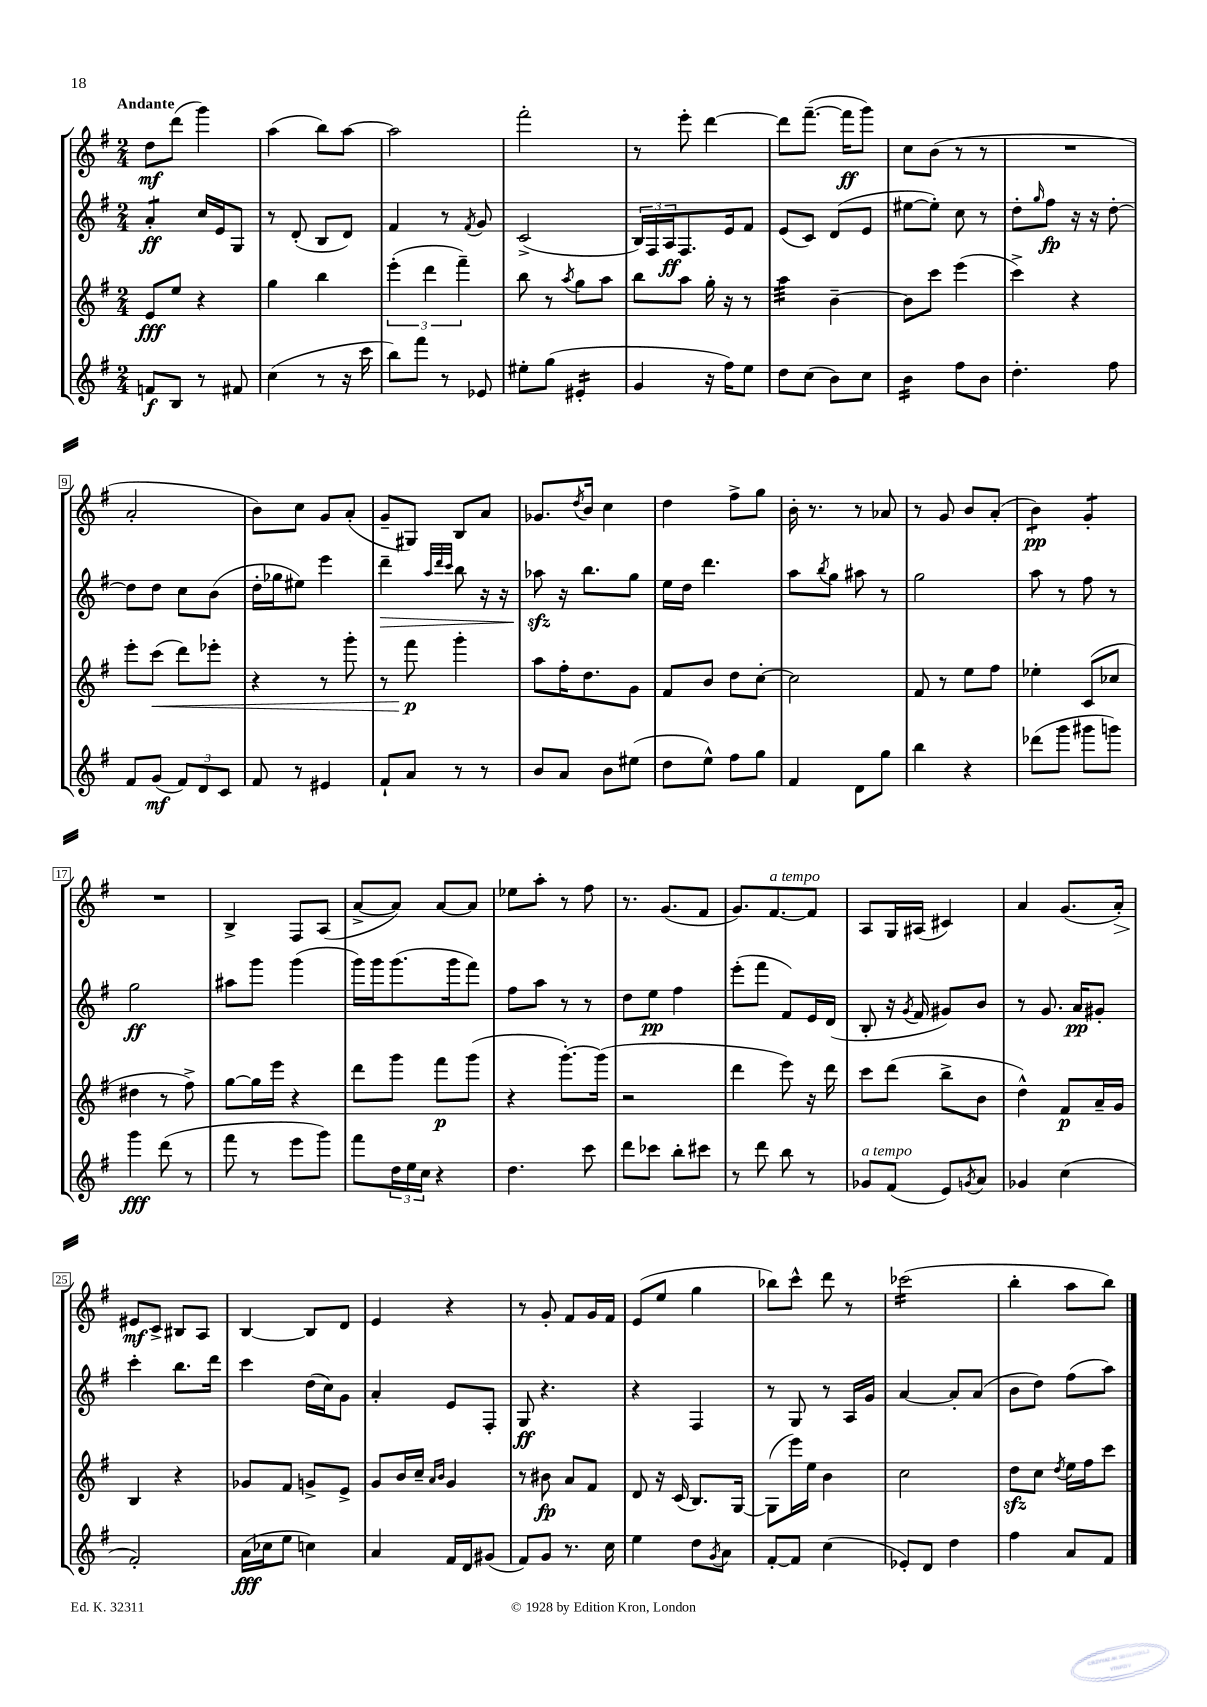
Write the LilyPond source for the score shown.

<<
\new StaffGroup <<
\new Staff = "s0" {
    \clef treble \key g \major \numericTimeSignature \time 2/4 \tempo "Andante"
    d''8\mf d'''8( g'''4) |
    a''4( b''8) a''8~ |
    a''2 |
    fis'''2-. |
    r8 e'''8-. d'''4~ |
    d'''8 fis'''8.~--( fis'''16\ff g'''8) |
    c''8 b'8( r8 r8 |
    R2 |
    a'2-. |
    b'8) c''8 g'8 a'8-.( |
    g'8-- gis8) b8 a'8 |
    ges'8. \acciaccatura { d''8 } b'16 c''4 |
    d''4 fis''8-> g''8 |
    b'16-. r8. r8 aes'8 |
    r8 g'8 b'8 a'8-.( |
    b'4:8\pp) g'4:8-. |
    R2 |
    b4-> fis8 a8( |
    a'8~-> a'8) a'8~ a'8 |
    ees''8 a''8-. r8 fis''8 |
    r8. g'8.( fis'8 |
    g'8.) fis'8.~^\markup { \italic "a tempo" } fis'8 |
    a8 g16 ais16( cis'4) |
    a'4 g'8.( a'16-.\>) |
    eis'8\mf\! c'8-> bis8 a8 |
    b4~ b8 d'8 |
    e'4 r4 |
    r8 g'8-. fis'8 g'16 fis'16 |
    e'8( e''8 g''4 |
    bes''8) c'''8-^ d'''8 r8 |
    ces'''2:16( |
    b''4-. a''8 b''8) \bar "|." |
}
\new Staff = "s1" {
    \clef treble \key g \major \numericTimeSignature \time 2/4
    a'4:8-.\ff c''16 e'16 g8 |
    r8 d'8-.( b8 d'8) |
    fis'4 r8 \acciaccatura { fis'8 } g'8 |
    c'2->( |
    \tuplet 3/2 { b16) fis16 a16\ff } fis8. e'16 fis'8 |
    e'8( c'8) d'8( e'8 |
    eis''8~ eis''8-.) c''8 r8 |
    d''8-. \grace { g''16 } fis''8\fp r16 r16 d''8~-. |
    d''8 d''8 c''8 b'8( |
    d''16-. ges''16 eis''8) e'''4 |
    d'''4--\> \grace { a''32 d'''32 c'''32 } b''8 r16 r16 |
    aes''8\sfz\! r16 b''8. g''8 |
    e''16 d''16 d'''4. |
    a''8 \acciaccatura { b''8 } g''8 ais''8 r8 |
    g''2 |
    a''8 r8 fis''8 r8 |
    g''2\ff |
    ais''8 g'''8 g'''4( |
    g'''16) g'''16 g'''8.( g'''16 fis'''8) |
    fis''8 a''8 r8 r8 |
    d''8 e''8\pp fis''4 |
    e'''8-.( fis'''8 fis'8) e'16 d'16( |
    b8-. r16 \acciaccatura { g'8 } fis'16 gis'8) b'8 |
    r8 g'8. a'16\pp gis'8-. |
    c'''4-. b''8. d'''16 |
    c'''4 d''16( c''16) g'8 |
    a'4-. e'8 fis8-. |
    g8\ff r4. |
    r4 fis4 |
    r8 g8 r8 a16 g'16 |
    a'4~ a'8-. a'8( |
    b'8 d''8) fis''8( a''8) \bar "|." |
}
\new Staff = "s2" {
    \clef treble \key g \major \numericTimeSignature \time 2/4
    e'8\fff e''8 r4 |
    g''4 b''4 |
    \tuplet 3/2 { e'''4-.( d'''4 fis'''4--) } |
    b''8 r8 \acciaccatura { a''8 } g''8 a''8 |
    b''8 a''8 g''16-. r16 r8 |
    a''4:32 b'4~-- |
    b'8 c'''8 e'''4( |
    c'''4->) r4 |
    e'''8-. c'''8\<( d'''8) ees'''8-. |
    r4 r8 g'''8-. |
    r8 fis'''8\p\! g'''4-. |
    a''8 fis''16-. d''8. g'8 |
    fis'8 b'8 d''8 c''8~-. |
    c''2 |
    fis'8 r8 e''8 fis''8 |
    ees''4-. c'8( ces''8 |
    dis''4 r8 fis''8->) |
    g''8~ g''16 e'''16 r4 |
    d'''8 g'''8 fis'''8\p g'''8( |
    r4 g'''8.~-.) g'''16( |
    r2 |
    d'''4 e'''8) r16 d'''16 |
    c'''8 d'''8( b''8-> b'8 |
    d''4-^) fis'8\p a'16-- g'16 |
    b4 r4 |
    ges'8 fis'8 g'8-> e'8-> |
    g'8 b'16 c''16-- \grace { a'16 b'16 } g'4 |
    r8 bis'8\fp a'8 fis'8 |
    d'8 r16 c'16( b8.) g16~ |
    g8( e'''16) e''16 b'4 |
    c''2 |
    d''8\sfz c''8 \acciaccatura { d''8 } e''16 fis''16 c'''8 \bar "|." |
}
\new Staff = "s3" {
    \clef treble \key g \major \numericTimeSignature \time 2/4
    f'8\f b8 r8 fis'8 |
    c''4( r8 r16 c'''16 |
    b''8) fis'''8 r8 ees'8 |
    eis''8-. g''8( eis'4:16-. |
    g'4 r16 fis''16) e''8 |
    d''8 c''8( b'8) c''8 |
    b'4:16 fis''8 b'8 |
    d''4.-. fis''8 |
    fis'8 g'8\mf( \tuplet 3/2 { fis'8) d'8 c'8 } |
    fis'8 r8 eis'4 |
    fis'8-! a'8 r8 r8 |
    b'8 a'8 b'8 eis''8( |
    d''8 e''8-^) fis''8 g''8 |
    fis'4 d'8 g''8 |
    b''4 r4 |
    des'''8( g'''8 gis'''8 g'''8) |
    g'''4\fff d'''8( r8 |
    fis'''8 r8 e'''8 g'''8) |
    fis'''8 \tuplet 3/2 { d''16 e''16 c''16 } r4 |
    d''4. c'''8 |
    d'''8 ces'''8 b''8-. cis'''8 |
    r8 d'''8 b''8 r8 |
    ges'8^\markup { \italic "a tempo" } fis'8( e'8) \acciaccatura { g'8 } a'8 |
    ges'4 c''4( |
    fis'2-.) |
    a'16\fff( ces''16 e''8 c''4) |
    a'4 fis'16 d'16 gis'8( |
    fis'8) g'8 r8. c''16 |
    e''4 d''8 \acciaccatura { g'8 } a'8 |
    fis'8~-. fis'8 c''4( |
    ees'8-.) d'8 d''4 |
    fis''4 a'8 fis'8 \bar "|." |
}
>>
>>
\layout { \context { \Score \override BarNumber.stencil = #(make-stencil-boxer 0.1 0.3 ly:text-interface::print) } }
